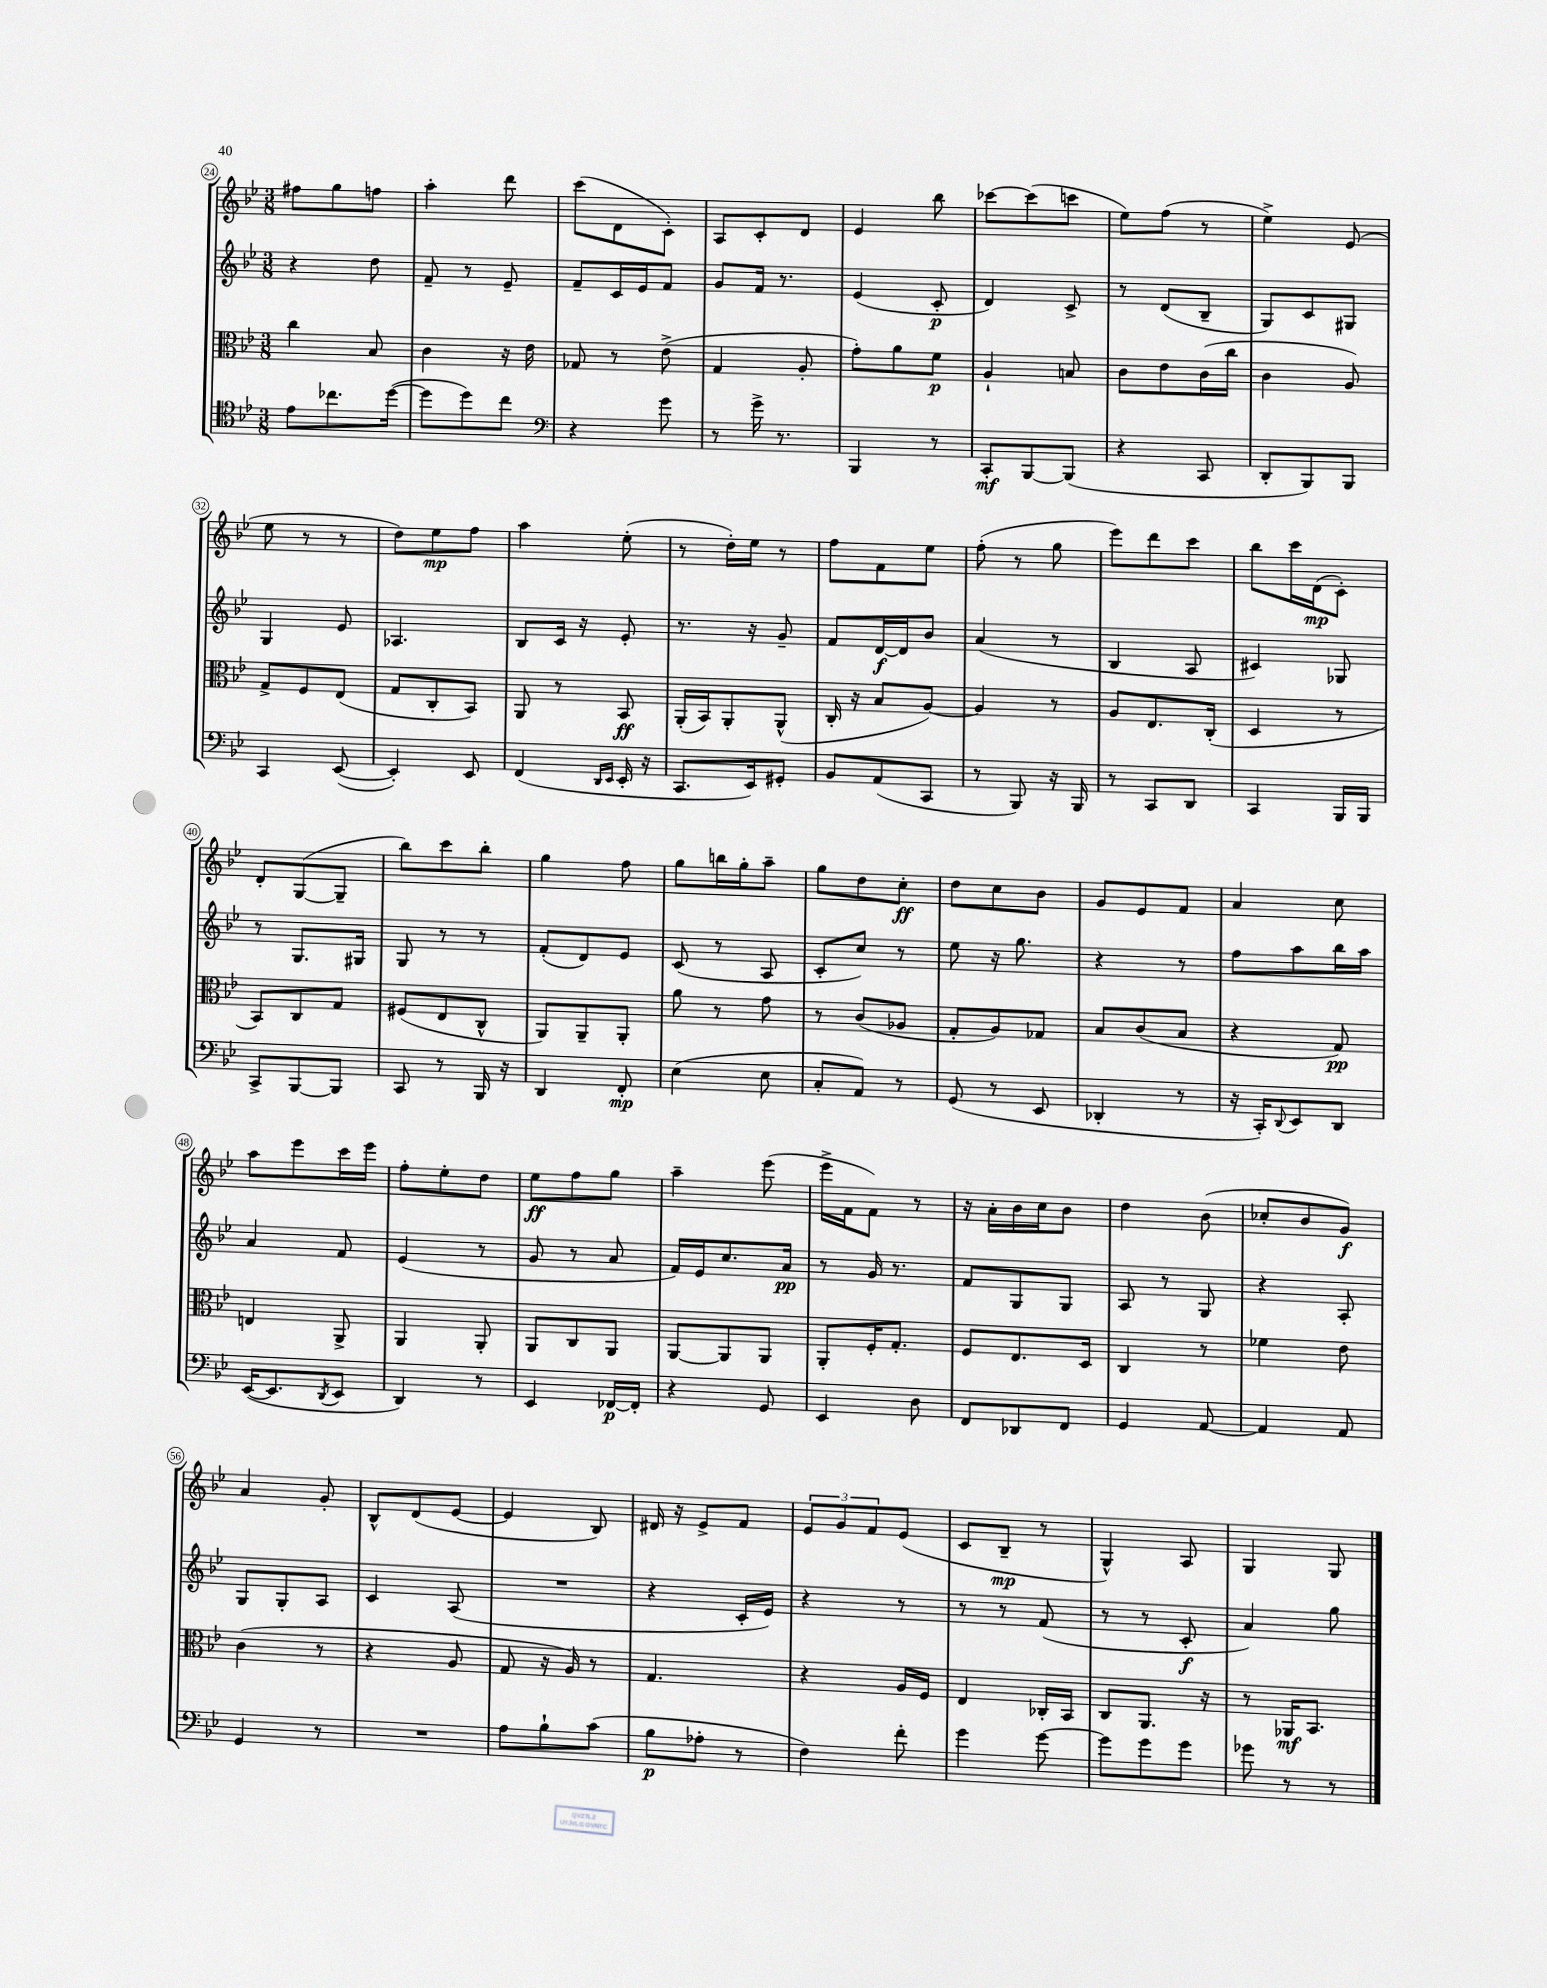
<<
\new StaffGroup <<
\new Staff = "s0" {
    \clef treble \key bes \major \numericTimeSignature \time 3/8
    fis''8 g''8 f''8 |
    a''4-. d'''8 |
    c'''8( d'8 c'8-.) |
    a8 c'8-. d'8 |
    ees'4 bes''8 |
    ces'''8~ ces'''8( c'''8 |
    ees''8) f''8( r8 |
    ees''4->) ees'8( |
    ees''8 r8 r8 |
    d''8) ees''8\mp f''8 |
    a''4 ees''8-.( |
    r8 d''16-.) ees''16 r8 |
    f''8 f'8 ees''8 |
    f''8-.( r8 g''8 |
    ees'''8) d'''8 c'''8 |
    bes''8 c'''16 d'16\mp( c'8-.) |
    d'8-. g8~( g8-- |
    bes''8) c'''8 bes''8-. |
    g''4 f''8 |
    g''8 b''16 g''16-. a''8-- |
    g''8 d''8 c''8-.\ff |
    d''8 c''8 bes'8 |
    g'8 ees'8 f'8 |
    a'4 c''8 |
    a''8 ees'''8 c'''16 ees'''16 |
    f''8-. ees''8-. d''8 |
    ees''8\ff f''8 g''8 |
    a''4-- ees'''8( |
    ees'''16-> f'16 f'8) r8 |
    r16 a'16-. bes'16 c''16 bes'8 |
    d''4 bes'8( |
    ces''8-. bes'8 g'8\f) |
    a'4 g'8-. |
    bes8-^ d'8( ees'8~ |
    ees'4 bes8) |
    dis'16 r16 ees'8-> f'8 |
    \tuplet 3/2 { ees'8 g'8 f'8 } ees'8( |
    c'8 bes8--\mp r8 |
    g4-^) a8 |
    g4 g8 \bar "|." |
}
\new Staff = "s1" {
    \clef treble \key bes \major \numericTimeSignature \time 3/8
    r4 d''8 |
    f'8-- r8 ees'8-- |
    f'8-- c'16 ees'16 f'8 |
    g'8 f'16 r8. |
    ees'4( c'8-.\p |
    d'4) c'8-> |
    r8 d'8( bes8-- |
    g8) c'8 gis8 |
    g4 ees'8 |
    aes4. |
    bes8 c'16 r16 ees'8-. |
    r8. r16 g'8-- |
    f'8 d'16~\f d'16 bes'8 |
    a'4( r8 |
    bes4 a8 |
    cis'4) ges8 |
    r8 g8. gis16 |
    g8 r8 r8 |
    f'8-.( d'8) ees'8 |
    c'8( r8 a8 |
    c'8-. c''8) r8 |
    ees''8 r16 g''8. |
    r4 r8 |
    f''8 a''8 bes''16 a''16 |
    a'4 f'8 |
    ees'4( r8 |
    g'8 r8 a'8 |
    f'16) ees'16 c''8. a'16\pp |
    r8 g'16 r8. |
    f'8 g8 g8 |
    a8 r8 g8 |
    r4 a8-. |
    g8 g8-. a8 |
    c'4 a8( |
    R4. |
    r4 c'16-. ees'16) |
    r4 r8 |
    r8 r8 f'8( |
    r8 r8 c'8-.\f |
    a'4) g''8 \bar "|." |
}
\new Staff = "s2" {
    \clef alto \key bes \major \numericTimeSignature \time 3/8
    c''4 bes8 |
    c'4 r16 ees'16 |
    ges8 r8 ees'8->( |
    g4 a8-. |
    g'8-.) a'8 f'8\p |
    a4-! b8 |
    c'8 ees'8 c'16( c''16 |
    c'4 a8) |
    g8-> f8 ees8( |
    g8 c8-. bes,8) |
    a,8 r8 bes,8\ff |
    a,16-.( bes,16) a,8-. a,8-^( |
    c16-. r16 bes8 a8~) |
    a4 r8 |
    a8 ees8. c16-.( |
    d4 r8 |
    bes,8) c8 g8 |
    fis8( ees8 c8-^ |
    a,8) a,8-- a,8-. |
    a'8 r8 g'8 |
    r8 c'8( aes8 |
    g8-. a8) ges8 |
    bes8 c'8( bes8 |
    r4 g8\pp) |
    e4 a,8-> |
    a,4 a,8-. |
    a,8 c8 a,8 |
    a,8~ a,8 a,8 |
    a,8-. f16-. g8.-. |
    f8 ees8. d16 |
    c4 r8 |
    fes'4 ees'8 |
    c'4( r8 |
    r4 a8 |
    g8 r16 a16) r8 |
    g4. |
    r4 a16 f16 |
    ees4 ces16-. bes,16 |
    c8 a,8. r16 |
    r8 aes,16\mf bes,8. \bar "|." |
}
\new Staff = "s3" {
    \clef tenor \key bes \major \numericTimeSignature \time 3/8
    ees'8 ces''8. d''16~( |
    d''8 d''8) c''8 |
    \clef bass r4 g'8 |
    r8 g'16-> r8. |
    bes,,4 r8 |
    c,8-.\mf bes,,8~ bes,,8( |
    r4 c,8 |
    d,8-. bes,,8) bes,,8 |
    c,4 ees,8~( |
    ees,4-.) ees,8 |
    f,4( \grace { d,16 ees,16 } ees,16-. r16 |
    c,8. ees,16) gis,8-. |
    bes,8 a,8( c,8 |
    r8 bes,,8) r16 bes,,16 |
    r8 c,8 d,8 |
    c,4 bes,,16 bes,,16 |
    c,8-> bes,,8~ bes,,8 |
    c,8 r8 bes,,16 r16 |
    d,4 f,8-.\mp |
    ees4( ees8 |
    c8-. a,8) r8 |
    g,8( r8 ees,8 |
    des,4-. r8 |
    r16 c,16-.) \appoggiatura { d,8 } ees,8 d,8 |
    ees,16~( ees,8. \acciaccatura { d,8 } ees,8 |
    d,4) r8 |
    ees,4 fes,16~\p fes,16-. |
    r4 g,8 |
    ees,4 d8 |
    f,8 des,8 f,8 |
    g,4 a,8~ |
    a,4 a,8 |
    g,4 r8 |
    R4. |
    a8 bes8-! c'8( |
    bes8\p aes8-. r8 |
    f4) f'8-. |
    g'4 g'8~ |
    g'8 g'8 g'8 |
    ges'8 r8 r8 \bar "|." |
}
>>
>>
\layout { \context { \Score currentBarNumber = #24 \override BarNumber.stencil = #(make-stencil-circler 0.1 0.3 ly:text-interface::print) } }
